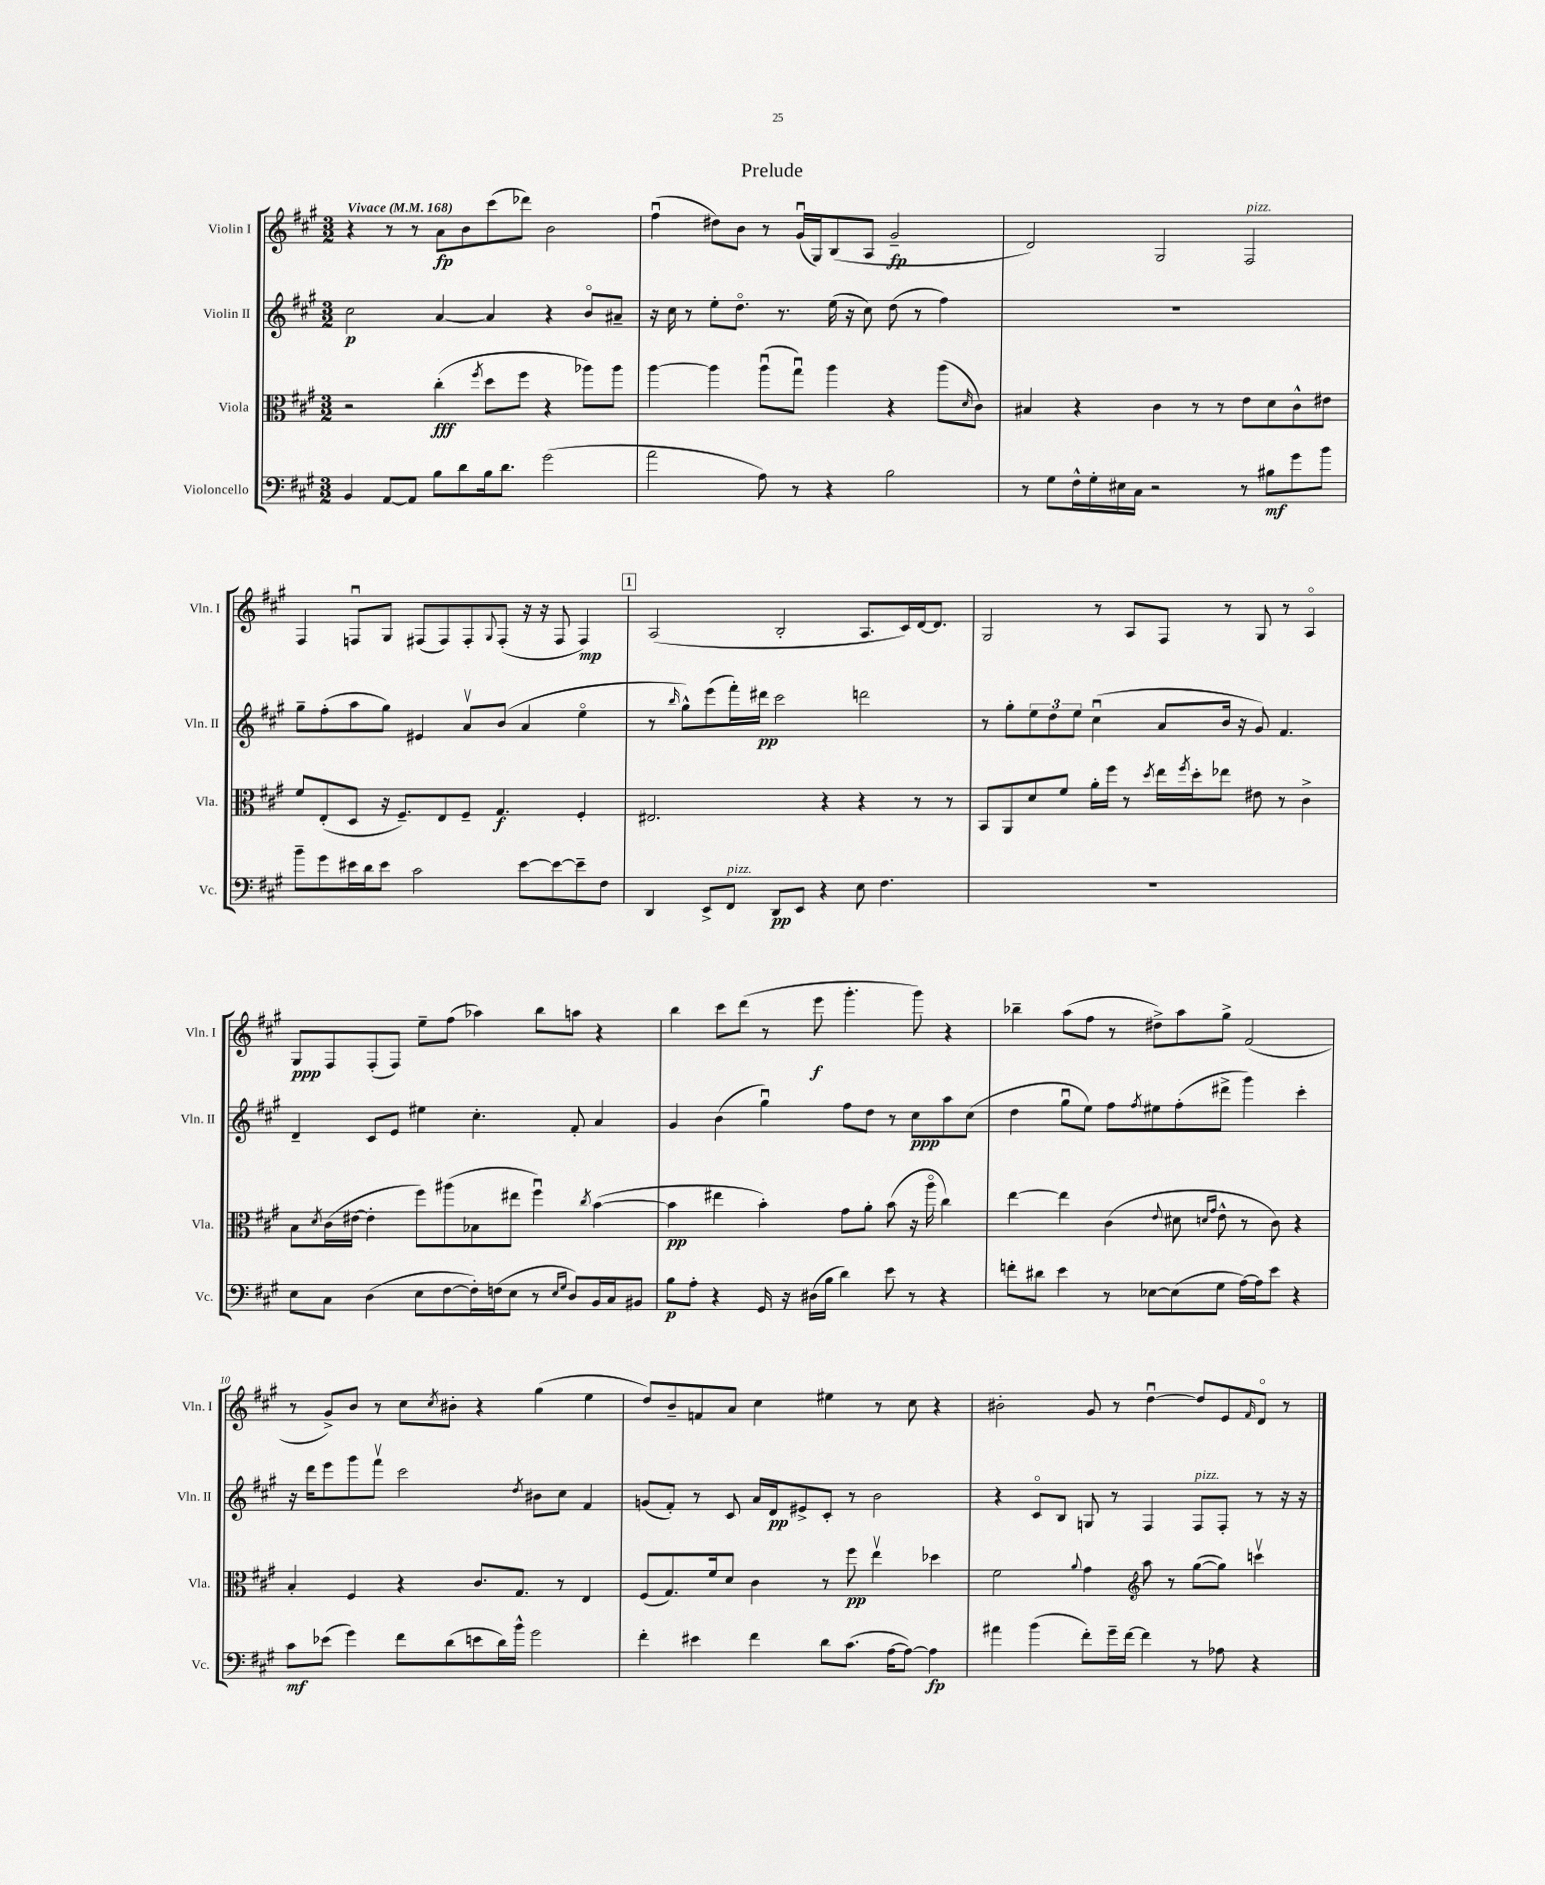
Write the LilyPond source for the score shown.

\header { title = "Prelude" }
<<
\new StaffGroup <<
\new Staff = "s0" \with { instrumentName = "Violin I" shortInstrumentName = "Vln. I" } {
    \clef treble \key a \major \numericTimeSignature \time 3/2 \tempo "Vivace" 4 = 168
    r4 r8 r8 a'8\fp b'8 cis'''8( des'''8) b'2 |
    fis''4\downbow( dis''8) b'8 r8 gis'16\downbow( gis16) b8( a8 gis'2--\fp |
    d'2) gis2 fis2^\markup { \italic "pizz." } |
    fis4 f8\downbow gis8 fis8( fis8) fis8-. \appoggiatura { gis8 } fis8-.( r16 r16 fis8 fis4\mp) |
    \mark \markup { \box "1" } a2( b2-. a8. cis'16) d'16~ d'8. |
    gis2 r8 a8 fis8 r8 gis8 r8 a4\flageolet |
    gis8\ppp fis8 fis8-.( fis8) e''8-- fis''8( aes''4) b''8 a''8 r4 |
    b''4 cis'''8 d'''8( r8 e'''8\f gis'''4.-. gis'''8) r4 |
    bes''4-- a''8( fis''8 r8 dis''8->) a''8 gis''8-> fis'2( |
    r8 gis'8->) b'8 r8 cis''8 \acciaccatura { cis''8 } bis'8-. r4 gis''4( e''4 |
    d''8) b'8-- f'8 a'8 cis''4 eis''4 r8 cis''8 r4 |
    bis'2-. gis'8 r8 d''4~\downbow d''8 e'8 \grace { fis'16 } d'8\flageolet r8 \bar "|." |
}
\new Staff = "s1" \with { instrumentName = "Violin II" shortInstrumentName = "Vln. II" } {
    \clef treble \key a \major \numericTimeSignature \time 3/2
    cis''2\p a'4~ a'4 r4 b'8\flageolet ais'8-- |
    r16 cis''16 r8 e''8-. d''8.\flageolet r8. e''16( r16 cis''8) d''8( r8 fis''4) |
    R1. |
    gis''8-- fis''8-.( a''8 gis''8) eis'4 a'8\upbow b'8( a'4 e''4\flageolet |
    \mark \markup { \box "1" } r8 \grace { b''16 } gis''8-^) e'''8( fis'''16-.) dis'''16\pp cis'''2 d'''2 |
    r8 gis''8-. \tuplet 3/2 { e''8 d''8 e''8 } cis''4\downbow( a'8 b'16 r16 gis'8) fis'4. |
    d'4-- cis'8 e'8 eis''4 cis''4.-. fis'8-. a'4 |
    gis'4 b'4( gis''4\downbow) fis''8 d''8 r8 cis''8\ppp a''8 cis''8( |
    d''4 gis''8\downbow e''8) fis''8 \acciaccatura { fis''8 } eis''8 fis''8-.( dis'''8-> gis'''4) cis'''4-. |
    r16 d'''16 e'''8 gis'''8 fis'''8\upbow cis'''2 \acciaccatura { d''8 } bis'8 cis''8 fis'4 |
    g'8( fis'8-.) r8 cis'8 a'16 d'16\pp eis'8-> cis'8-. r8 b'2 |
    r4 cis'8\flageolet b8 g8 r8 fis4 fis8^\markup { \italic "pizz." } fis8-. r8 r16 r16 \bar "|." |
}
\new Staff = "s2" \with { instrumentName = "Viola" shortInstrumentName = "Vla." } {
    \clef alto \key a \major \numericTimeSignature \time 3/2
    r2 cis''4-.\fff( \acciaccatura { fis''8 } d''8 fis''8 r4 aes''8) aes''8 |
    a''4~ a''4 a''8\downbow( gis''8\downbow) a''4 r4 a''8( \grace { d'16 } cis'8) |
    bis4 r4 cis'4 r8 r8 e'8 d'8 cis'8-^ eis'8 |
    fis'8 e8-.( d8 r16 fis8.--) e8 fis8-- gis4.\f fis4-. |
    \mark \markup { \box "1" } eis2. r4 r4 r8 r8 |
    b,8 a,8 d'8 fis'8 a'16-. fis''16 r8 \acciaccatura { d''8 } e''16 \acciaccatura { fis''8 } d''16-. ees''8 eis'8 r8 cis'4-> |
    b8 \acciaccatura { d'8 } cis'16( eis'16~ eis'4-. fis''8) ais''8( bes8 eis''8 fis''4\downbow) \acciaccatura { cis''8 } b'4~( |
    b'4\pp eis''4 b'4-.) gis'8 a'8-. b'8( r16 a''16\flageolet cis''4) |
    e''4~ e''4 cis'4( \appoggiatura { e'8 } dis'8 \grace { d'16 gis'16 } e'8-^ r8 cis'8) r4 |
    b4-. fis4 r4 cis'8. gis8. r8 e4 |
    fis8( gis8.) fis'16 d'8 cis'4 r8 fis''8\pp e''4\upbow des''4 |
    fis'2 \appoggiatura { a'8 } gis'4 \clef treble a''8 r8 gis''8~( gis''8) c'''4\upbow \bar "|." |
}
\new Staff = "s3" \with { instrumentName = "Violoncello" shortInstrumentName = "Vc." } {
    \clef bass \key a \major \numericTimeSignature \time 3/2
    b,4 a,8~ a,8 b8 d'8 b16 d'8. gis'2( |
    a'2 a8) r8 r4 b2 |
    r8 gis8 fis16-^ gis16-. eis16 cis16 r2 r8 bis8\mf gis'8 b'8 |
    b'8-- gis'8 eis'16 d'16 eis'8 cis'2 eis'8~ eis'8~ eis'8-- fis8 |
    \mark \markup { \box "1" } d,4 e,8-> fis,8^\markup { \italic "pizz." } d,8\pp e,8 r4 e8 fis4. |
    R1. |
    e8 cis8 d4( e8 fis8~ fis16-.) f16( e8 r8 \grace { e16 gis16 } d8) b,16 cis16 bis,8 |
    b8\p a8-. r4 gis,16 r16 dis16( b16 d'4) e'8 r8 r4 |
    f'8-. dis'8 e'4 r8 ees8~ ees8( gis8 a16~) a16 e'8 r4 |
    cis'8\mf ees'8( gis'4) fis'8 d'8( e'8 d'16) b'16-^ gis'2 |
    fis'4-. eis'4 fis'4 d'8 cis'8.( a16~ a8~) a4\fp |
    ais'4 b'4( fis'8-.) gis'16-- fis'16~ fis'4 r8 aes8 r4 \bar "|." |
}
>>
>>
\layout { \context { \Score \override BarNumber.break-visibility = ##(#f #t #t) barNumberVisibility = #(every-nth-bar-number-visible 5) } }
